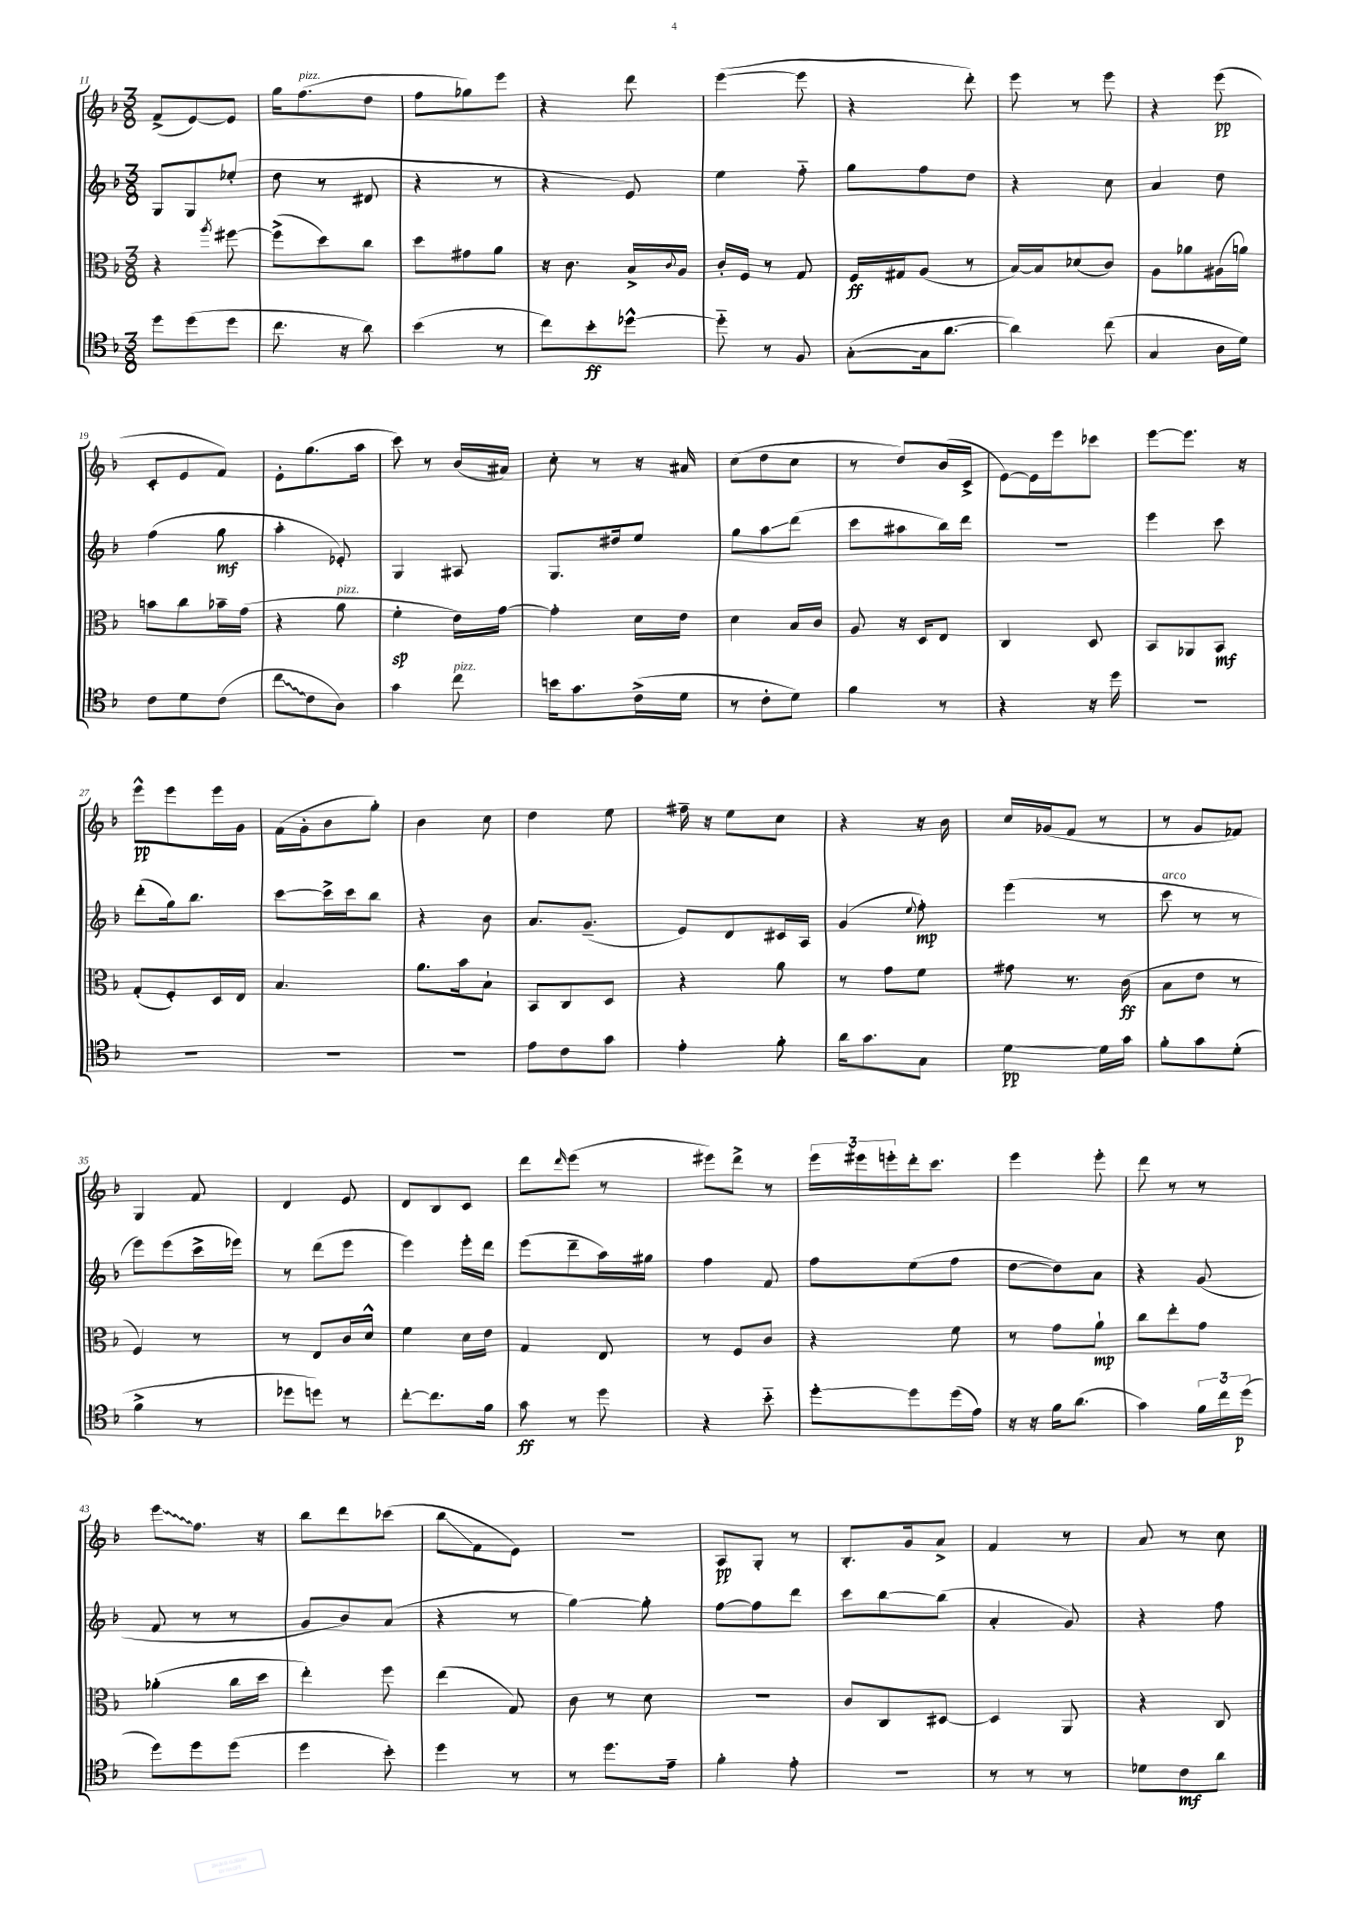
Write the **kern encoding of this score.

**kern	**kern	**kern	**kern
*staff4	*staff3	*staff2	*staff1
*clefC4	*clefC3	*clefG2	*clefG2
*k[b-]	*k[b-]	*k[b-]	*k[b-]
*M3/8	*M3/8	*M3/8	*M3/8
8dd	4r	8G	(8f^
(8dd	.	8G	[8e)
.	8qaa	.	.
8dd	[8ff#	(8ee-'	8e]
=	=	=	=
8.cc	(8ff#^]	8dd	16gg
.	.	.	(8.ff
.	8dd)	8r	.
16r	.	.	.
8a)	8cc	8d#	8dd
=	=	=	=
(4b-	8dd	4r	8ff
.	8g#	.	8gg-)
8r	8a	8r	8eee
=	=	=	=
8cc)	16r	4r	4r
.	8.c	.	.
8b-'	.	.	.
[8dd-^^	16B-^	8e)	8ddd
.	8qqc	.	.
.	16A	.	.
=	=	=	=
8dd-'~]	16c'	4ee	([4eee
.	16F	.	.
8r	8r	.	.
8F	8G	8ff'~	8eee]
=	=	=	=
([8G'	16F	8gg	4r
.	16G#	.	.
16G]	(8A	8ff	.
[8.a	.	.	.
.	8r	8dd	8ddd')
=	=	=	=
4a])	[16B-)	4r	8eee
.	16B-]	.	.
.	(8d-	.	8r
(8cc	8c)	8cc	8eee
=	=	=	=
4G	8A	4a	4r
.	8a-	.	.
16A	(16A#	8dd	(8eee
16d)	16a)	.	.
=	=	=	=
8c	8b	(4ff	8c'
8d	8cc	.	8e
(8c	16b-~	8gg	8f)
.	(16g	.	.
=	=	=	=
8cc	4r	4aa'	8e'
8c	.	.	(8.gg
8A)	8a	8e-')	.
.	.	.	16aa
=	=	=	=
4g	4f'	4G	8ccc)
.	.	.	8r
8cc	16e)	8A#	(16b-
.	[16g	.	16a#)
=	=	=	=
16b	4g']	8.G	8cc'
8.g	.	.	.
.	.	.	8r
.	.	16dd#	.
(16c^	16d	8ee	16r
16d	16e	.	16a#
=	=	=	=
8r	4d	8gg	(8cc
8c'	.	8aa	8dd
8d)	16B-	(8ddd	8cc
.	16c	.	.
=	=	=	=
4f	8A	8ccc	8r
.	16r	8aa#	8dd)
.	16D	.	.
8r	8E	16bb-)	(16b-
.	.	16ddd	16c^
=	=	=	=
4r	4C	4.r	[8e)
.	.	.	16e]
.	.	.	16eee
16r	8D	.	8ccc-
16dd	.	.	.
=	=	=	=
4.r	8BB-	4eee	[8eee
.	8AA-	.	8.eee]
.	8BB-	8ccc	.
.	.	.	16r
=	=	=	=
4.r	(8G'	(8ddd'	8eee^^
.	8F')	16gg)	8eee
.	.	8.bb-	.
.	16D	.	16eee
.	16E	.	16g
=	=	=	=
4.r	4.B-	[8ccc	(16f
.	.	.	16g'
.	.	16ccc^]	8b-
.	.	16ccc	.
.	.	8bb-	8gg')
=	=	=	=
4.r	8.a	4r	4b-
.	16b-	.	.
.	8B-`	8b-	8cc
=	=	=	=
8e	8BB-	8.a	4dd
8c	8C	.	.
.	.	(8.g~	.
8g	8D	.	8ee
=	=	=	=
4e'	4r	8e)	16ff#~
.	.	.	16r
.	.	8d	8ee
8f'	8a	16c#	8cc
.	.	16A	.
=	=	=	=
16a	8r	(4g	4r
8.g	.	.	.
.	8g	.	.
.	.	8qqee	.
8G	8f	8ff')	16r
.	.	.	16b-
=	=	=	=
[4d	8g#	(4eee	16cc
.	.	.	(16g-
.	8.r	.	8f
16d]	.	8r	8r
16g	(16c	.	.
=	=	=	=
8f'	8B-	8ccc	8r
8g	8e	8r	8g
(8d'	8r	8r	8f-)
=	=	=	=
4f^	4F)	8eee)	4G
.	.	(8eee	.
8r	8r	16ccc^	8f
.	.	16eee-)	.
=	=	=	=
8dd-	8r	8r	4d
8dd)	8E	(8ddd	.
8r	16c	8eee	8e
.	16d^^	.	.
=	=	=	=
[8cc'	4f	4eee)	8d
8.cc]	.	.	8B-
.	16d	16eee'	8c
16f	16e	16ddd	.
=	=	=	=
8g	4G	(8eee	8ddd
.	.	.	16qqddd
8r	.	8ddd~	(8eee
8dd	8E	16aa)	8r
.	.	16gg#	.
=	=	=	=
4r	8r	4ff	8eee#)
.	8F	.	8ddd^
8b-'~	8c	8f	8r
=	=	=	=
[8dd'	4r	8ff	24eee
.	.	.	24eee#
.	.	.	24eee'
8dd]	.	(8ee	16ddd'
.	.	.	8.ccc
(16dd	8f	8ff	.
16e)	.	.	.
=	=	=	=
16r	8r	[8dd	4eee
16r	.	.	.
16f	8g	8dd])	.
(8.a	.	.	.
.	8a`	8a	8eee'
=	=	=	=
4g)	8cc	4r	8ddd
.	8ee'	.	8r
24f	8g	(8g	8r
24cc	.	.	.
(24dd	.	.	.
=	=	=	=
8dd)	(4a-'	8f	8eee
8dd	.	8r	8.ff
(8dd	16cc	8r	.
.	16dd	.	16r
=	=	=	=
4dd	4ee')	8g	8bb-
.	.	8b-)	8ddd
8b-')	8ff	(8a	(8ccc-
=	=	=	=
4dd	(4ee	4r	8bb-
.	.	.	8f
8r	8G)	8r	8e)
=	=	=	=
8r	8c	[4gg)	4.r
8.dd	8r	.	.
.	8d	8gg']	.
16e~	.	.	.
=	=	=	=
4f'	4.r	[8ff	8A
.	.	8ff]	8G'
8e'	.	8ddd	8r
=	=	=	=
4.r	8c	8ccc	8.B-'
.	8C	[8bb-	.
.	.	.	16g
.	[8D#	(8bb-]	8a^
=	=	=	=
8r	4D#]	4a'	4f
8r	.	.	.
8r	8AA	8g)	8r
=	=	=	=
8d-	4r	4r	8a
8c	.	.	8r
8a	8C	8ff	8cc
==	==	==	==
*-	*-	*-	*-
